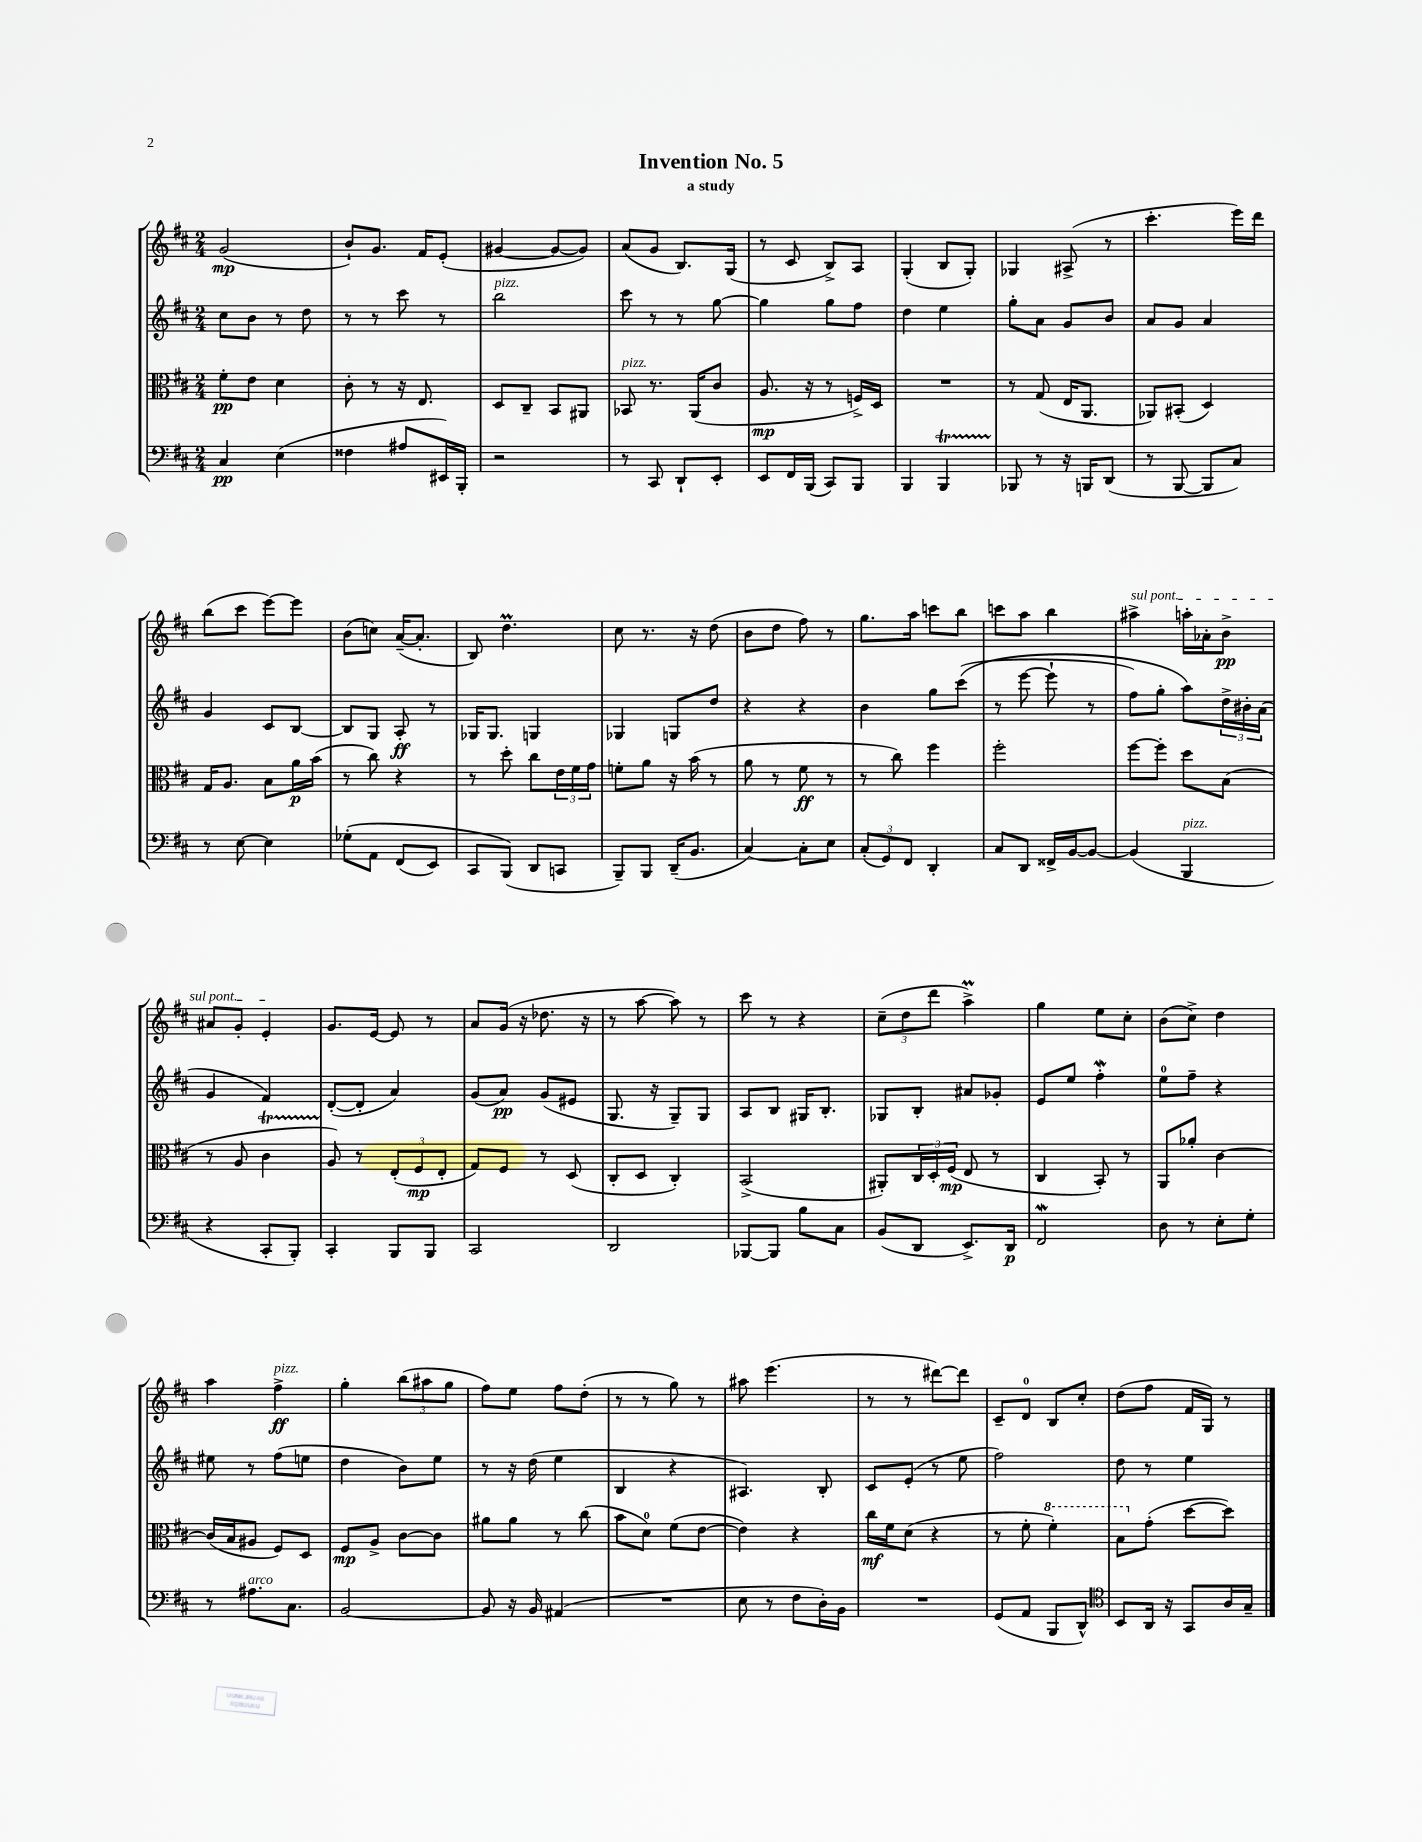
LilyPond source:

\header { title = "Invention No. 5" subtitle = "a study" }
<<
\new StaffGroup <<
\new Staff = "s0" {
    \clef treble \key d \major \numericTimeSignature \time 2/4
    g'2\mp( |
    b'8-!) g'8. fis'16 e'8-.( |
    gis'4~ gis'8~ gis'8) |
    a'8( g'8 b8.) g16( |
    r8 cis'8 b8->) a8 |
    g4-.( b8 g8-.) |
    ges4 ais8->( r8 |
    cis'''4.-. e'''16) d'''16 |
    b''8( cis'''8 e'''8~) e'''8 |
    b'8( c''8) a'16~--( a'8.-. |
    b8) d''4.\prall |
    cis''8 r8. r16 d''8( |
    b'8 d''8 fis''8) r8 |
    g''8. a''16 c'''8 b''8 |
    c'''8 a''8 b''4 |
    \once \override TextSpanner.bound-details.left.text = \markup { \italic "sul pont." } ais''4->\startTextSpan a''16-. aes'16-. b'8->\pp |
    ais'8 g'8-. e'4-.\stopTextSpan |
    g'8. e'16~ e'8 r8 |
    a'8 g'16( r16 des''8. r16 |
    r8 a''8~ a''8) r8 |
    cis'''8 r8 r4 |
    \tuplet 3/2 { cis''8--( d''8 d'''8 } a''4->\prall) |
    g''4 e''8 cis''8-. |
    b'8( cis''8->) d''4 |
    a''4 fis''4->\ff^\markup { \italic "pizz." } |
    g''4-. \tuplet 3/2 { b''8( ais''8 g''8 } |
    fis''8) e''8 fis''8 d''8-.( |
    r8 r8 g''8) r8 |
    ais''8 e'''4.( |
    r8 r8 dis'''8~) dis'''8 |
    cis'8-- d'8-0 b8 cis''8-. |
    d''8( fis''8 fis'16 g16) r8 \bar "|." |
}
\new Staff = "s1" {
    \clef treble \key d \major \numericTimeSignature \time 2/4
    cis''8 b'8 r8 d''8 |
    r8 r8 cis'''8 r8 |
    b''2^\markup { \italic "pizz." } |
    cis'''8 r8 r8 g''8~ |
    g''4 g''8 fis''8 |
    d''4 e''4 |
    g''8-. a'8 g'8 b'8 |
    a'8 g'8 a'4 |
    g'4 cis'8 b8~ |
    b8 g8 a8-.\ff r8 |
    ges16 ges8. g4 |
    ges4 g8 d''8 |
    r4 r4 |
    b'4 g''8 cis'''8(\( |
    r8 e'''8~ e'''8-! r8 |
    fis''8) g''8-. a''8\) \tuplet 3/2 { d''16-> bis'16-. a'16( } |
    g'4 fis'4) |
    d'8~-.( d'8-. a'4) |
    g'8( a'8\pp) g'8( eis'8 |
    g8. r16 g8--) g8 |
    a8 b8 gis16 b8.-. |
    ges8 b8-. ais'8 ges'8-. |
    e'8 e''8 fis''4-.\mordent |
    e''8-0 fis''8-- r4 |
    eis''8 r8 fis''8( e''8 |
    d''4 b'8) e''8 |
    r8 r16 d''16( e''4 |
    b4 r4 |
    ais4.) b8-. |
    cis'8 e'8-.( r8 e''8 |
    fis''2) |
    d''8 r8 e''4 \bar "|." |
}
\new Staff = "s2" {
    \clef alto \key d \major \numericTimeSignature \time 2/4
    fis'8-.\pp e'8 d'4 |
    cis'8-. r8 r16 e8. |
    d8 cis8-- b,8 ais,8 |
    bes,8^\markup { \italic "pizz." } r8. a,16( cis'8 |
    a8.\mp r16 r8 f16->) d16 |
    R2 |
    r8 g8( e16 a,8. |
    aes,8) bis,8-.( d4) |
    g16 a8. b8 a'16\p b'16( |
    r8 cis''8) r4 |
    r8 d''8-. cis''8 \tuplet 3/2 { e'16 fis'16 g'16 } |
    f'8-. a'8 r16 b'16( r8 |
    a'8 r8 fis'8\ff r8 |
    r8 cis''8) fis''4 |
    fis''2-. |
    fis''8~ fis''8-. d''8 b8( |
    r8 a8 cis'4\startTrillSpan |
    a8\stopTrillSpan) r8 \tuplet 3/2 { e8-.( fis8\mp e8-. } |
    g8) fis8 r8 d8( |
    cis8-. d8 cis4-.) |
    b,2->( |
    ais,8-.) \tuplet 3/2 { cis16 d16-. fis16\mp( } e8 r8 |
    cis4 b,8-.) r8 |
    a,8 aes'8-. cis'4~ |
    cis'16( b16 ais8 fis8) d8 |
    fis8\mp a8-> cis'8~ cis'8 |
    ais'8 ais'8 r8 cis''8( |
    b'8 d'8-0) fis'8( e'8~ |
    e'4) r4 |
    cis''16\mf fis'16 d'8( r4 |
    r8 fis'8-. \ottava #1 fis''4-.) |
    b'8 \ottava #0 g'8-.( d''8~ d''8) \bar "|." |
}
\new Staff = "s3" {
    \clef bass \key d \major \numericTimeSignature \time 2/4
    cis4\pp e4( |
    fisis4 ais8 eis,16) b,,16-. |
    r2 |
    r8 cis,8 d,8-! e,8-. |
    e,8 fis,16 b,,16( cis,8) b,,8 |
    b,,4 b,,4\startTrillSpan |
    bes,,8\stopTrillSpan r8 r16 b,,16 d,8( |
    r8 b,,8~ b,,8 cis8) |
    r8 e8~ e4 |
    ges8-.\( a,8 fis,8( e,8) |
    cis,8 b,,8(\) d,8 c,8 |
    b,,8--) b,,8 d,16--( b,8. |
    cis4~) cis8-. e8 |
    \tuplet 3/2 { cis8-.( g,8) fis,8 } d,4-. |
    cis8 d,8 fisis,16-> b,16~ b,8~ |
    b,4( b,,4^\markup { \italic "pizz." } |
    r4 cis,8-. b,,8-.) |
    cis,4-. b,,8 b,,8 |
    cis,2 |
    d,2 |
    bes,,8~ bes,,8 b8 cis8 |
    b,8( d,8 e,8.->) d,16\p |
    fis,2\mordent |
    d8 r8 e8-. g8-. |
    r8 ais8.^\markup { \italic "arco" } cis8. |
    b,2~ |
    b,8 r16 b,16 ais,4( |
    R2 |
    e8 r8 fis8 d16-.) b,16 |
    R2 |
    g,8( a,8 b,,8 d,8-^) |
    \clef tenor b,8 a,16 r16 g,8 a16 g16-- \bar "|." |
}
>>
>>
\layout { \context { \Score \remove "Bar_number_engraver" } }
